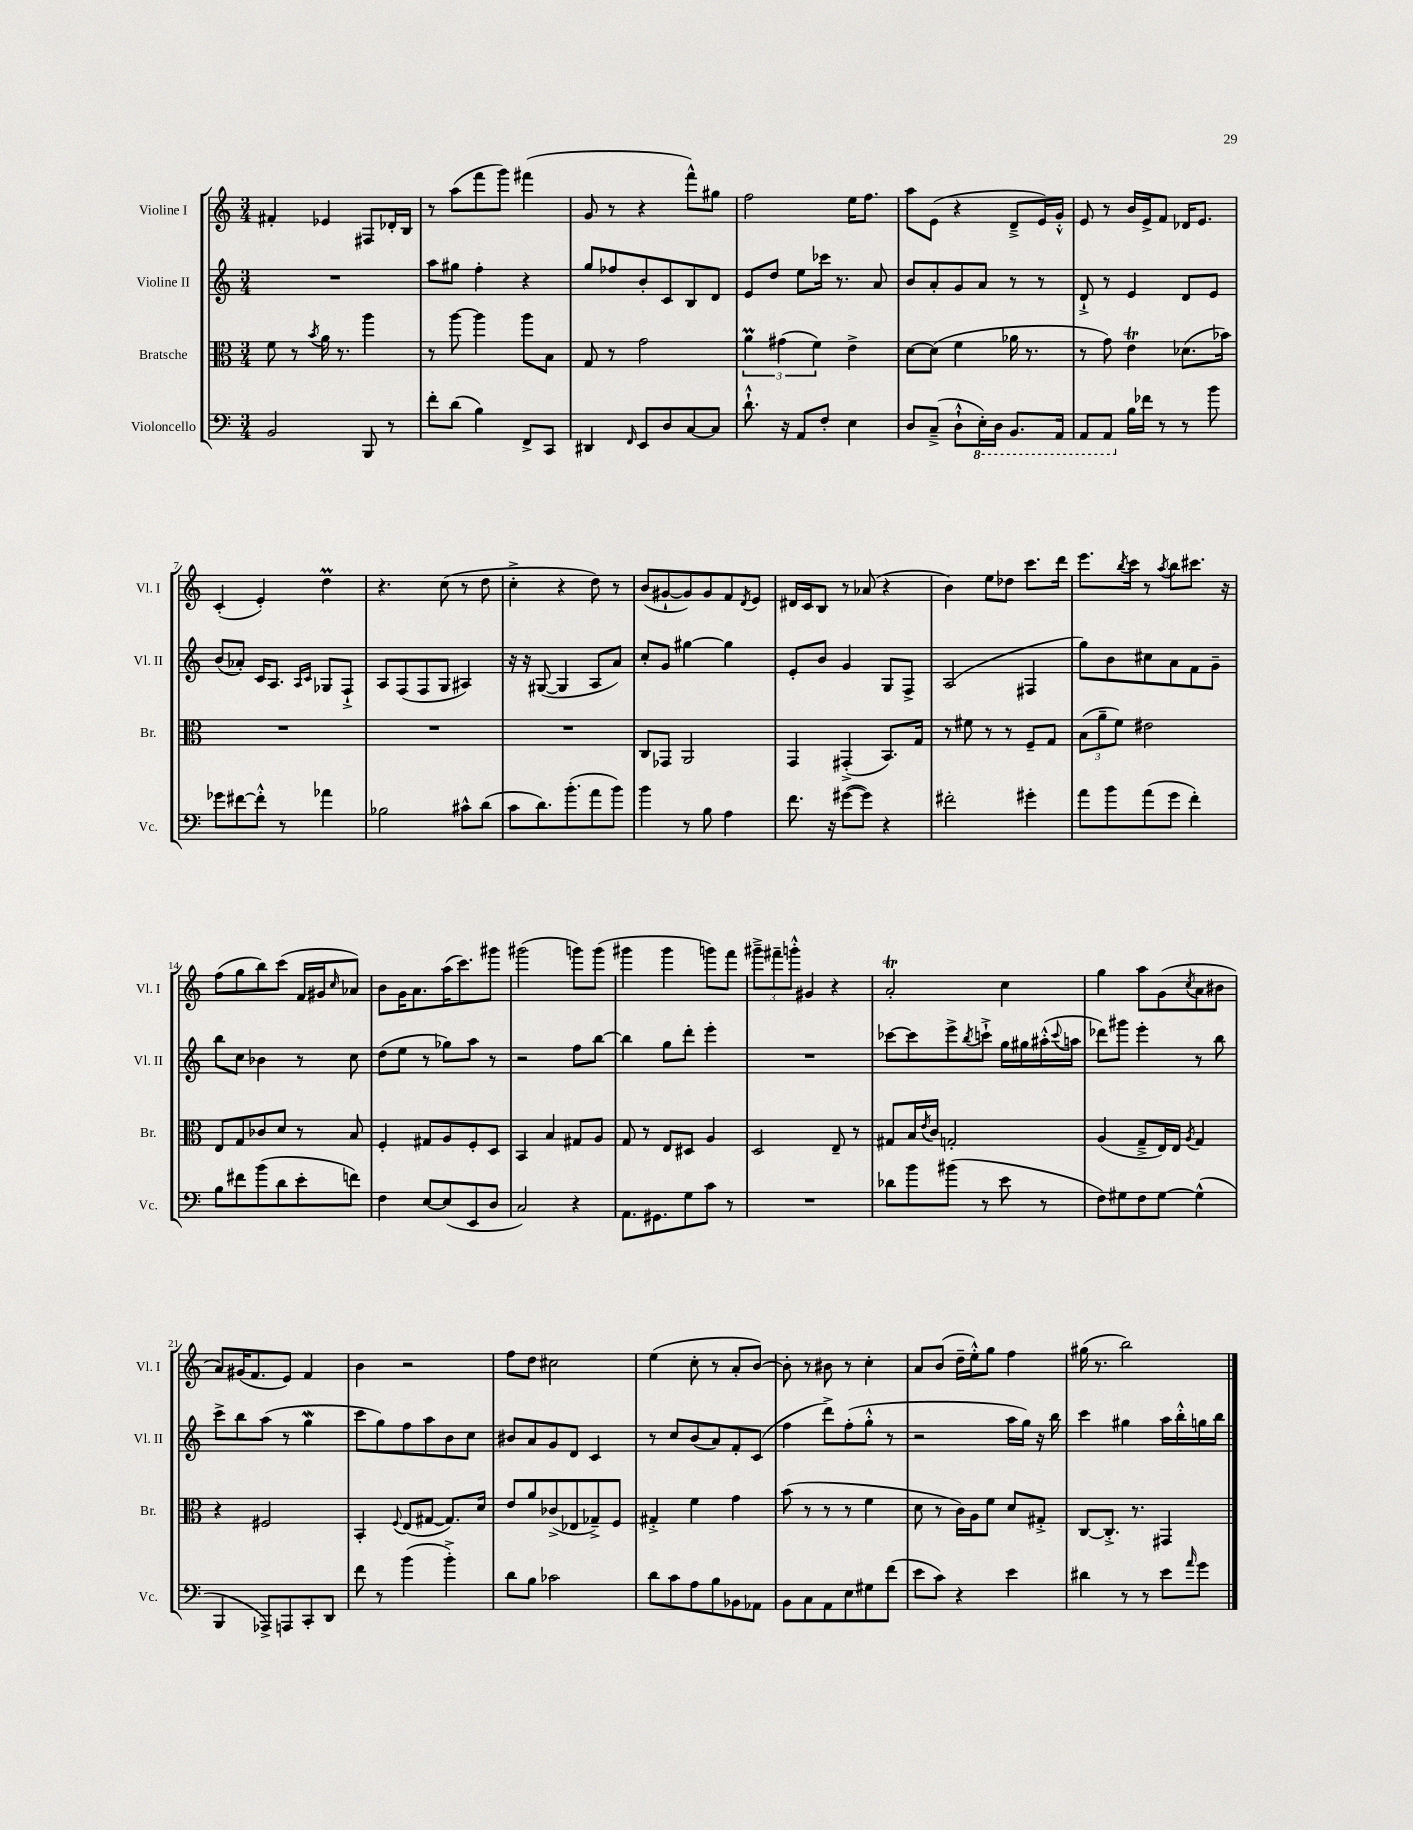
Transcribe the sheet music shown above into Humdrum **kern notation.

**kern	**kern	**kern	**kern
*staff4	*staff3	*staff2	*staff1
*clefF4	*clefC3	*clefG2	*clefG2
*k[]	*k[]	*k[]	*k[]
*M3/4	*M3/4	*M3/4	*M3/4
2BB	8f	2.r	4f#'
.	8r	.	.
.	8qb	.	.
.	16a	.	4e-
.	8.r	.	.
8BBB	4aa	.	8F#
8r	.	.	16d-'
.	.	.	16B
=	=	=	=
8f'	8r	8aa	8r
(8d	[8aa	8gg#	(8aa
4B)	4aa]	4ff'	8fff
.	.	.	8ggg)
8FF^	8aa	4r	(4fff#
8CC	8B	.	.
=	=	=	=
4DD#	8G	8gg	8g
.	8r	8ff-	8r
16qqFF	.	.	.
8EE	2g	8b'	4r
8D	.	8c	.
[8C	.	8B	8fff^^)
8C]	.	8d	8gg#
=	=	=	=
8.d`^^	6a	8e	2ff
.	.	8dd	.
.	(6g#	.	.
16r	.	.	.
8AA	.	8ee	.
.	6f)	.	.
8F'	.	16ccc-	.
.	.	8.r	.
4E	4e^	.	16ee
.	.	.	8.ff
.	.	8a	.
=	=	=	=
8D	[8d	8b	8aa
(8C~^	(8d]	8a'	(8e
8D`^^	4f	8g	4r
16EE')	.	8a	.
16DD	.	.	.
8.BBB	16a-	8r	8d~^
.	8.r	.	.
.	.	8r	16e)
16AAA	.	.	16g'^^
=	=	=	=
8AAA	8r	8d`^	8e
8AAA	8g)	8r	8r
16B	4e	4e	16b
16f-	.	.	16e^
8r	.	.	8f
8r	(8.d-	8d	16d-
.	.	.	8.e
8b	.	8e	.
.	16b-)	.	.
=	=	=	=
8g-	2.r	(8b	(4c'
[8f#	.	8a-')	.
8f#'^^]	.	16c	4e')
.	.	8.A	.
8r	.	.	.
.	.	16qqA	.
.	.	16qqc	.
4a-	.	8G-	4dd
.	.	8F`^	.
=	=	=	=
2B-	2.r	8A	4.r
.	.	(8F	.
.	.	8F	.
.	.	8G	(8cc
8c#^^	.	4A#)	8r
(8d	.	.	8dd
=	=	=	=
8c	2.r	16r	4cc'^
.	.	16r	.
8.d)	.	([8G#	.
.	.	4G#]	4r
(8.b'	.	.	.
8a	.	8A	8dd)
8b)	.	8a)	8r
=	=	=	=
4b	8C	8cc'	(8b
.	8GG-	8g	[8g#`
8r	2AA	[4gg#	8g#])
8B	.	.	8g#
4A	.	4gg#]	8f
.	.	.	8qd
.	.	.	8e
=	=	=	=
8.f	4GG	8e'	16d#
.	.	.	16c
.	.	8b	8B
16r	.	.	.
([8g#	(4GG#'^	4g	8r
8g#])	.	.	(8a-
4r	8.BB)	8G	4r
.	.	8F^	.
.	16G	.	.
=	=	=	=
2f#'	8r	(2A	4b)
.	8f#	.	.
.	8r	.	8ee
.	8r	.	8dd-
4g#'	8F~	4F#	8.ccc
.	8G	.	.
.	.	.	16ddd
=	=	=	=
8a	(12B	8gg)	8.eee
.	12a~	.	.
8b	.	8b	.
.	12f)	.	.
.	.	.	8qbb
.	.	.	16ccc
(8a	2e#	8cc#	8r
.	.	.	8qaa
8g	.	8a	8bb
4f')	.	8f	8.ccc#
.	.	8g~	.
.	.	.	16r
=	=	=	=
8B	8E	8bb	(8ff
8f#	8G	8cc	8gg
(8b	8c-	4b-	8bb)
8d	8d	.	(8ccc
8e'	8r	8r	16f
.	.	.	16g#
.	.	.	16qqcc
8f)	8B	8cc	8a-)
=	=	=	=
4F	4F'	(8dd	8b
.	.	8ee	16g
.	.	.	8.a
[8E	8G#	8r	.
(8E]	8A	8gg-)	(16aa
.	.	.	8.ccc)
8EE	8F'	8aa	.
8D	8D	8r	8ggg#
=	=	=	=
2C)	4BB	2r	(2ggg#
.	4B	.	.
4r	8G#	8ff	8ggg)
.	8A	[8bb	(8ggg
=	=	=	=
8.AA	8G	4bb]	4ggg#
.	8r	.	.
8.GG#	.	.	.
.	8E	8gg	4ggg#
8G	8D#	8ddd'	.
8c	4A	4eee'	8ggg)
8r	.	.	8fff
=	=	=	=
2.r	2D	2.r	12ggg#~^
.	.	.	12fff#~
.	.	.	12ggg'^^
.	.	.	4g#
.	8E~	.	4r
.	8r	.	.
=	=	=	=
8d-	8G#	[8ccc-	2a'
8b	16B	8ccc-]	.
.	8qe	.	.
.	16c	.	.
(8b#	2G'	8eee^	.
.	.	8qbb	.
8r	.	8ccc`^	.
8e	.	16gg	4cc
.	.	16gg#	.
8r	.	(16aa#'^^	.
.	.	8qqccc	.
.	.	16aa	.
=	=	=	=
8F)	(4A	8ddd-)	4gg
8G#	.	8ggg#	.
8F	8G~^	4eee'	8aa
[8G#	16E)	.	(8g
.	16E	.	.
.	8qA	.	8qcc
(4G#^^]	4G	8r	8a
.	.	8bb	8b#
=	=	=	=
4BBB	4r	8ccc^	8a)
.	.	8bb	(16g#
.	.	.	8.f
8AAA-^)	2F#	(8aa	.
8AAA	.	8r	8e)
8CC'	.	4gg	4f
8DD	.	.	.
=	=	=	=
8f	4BB'	8ccc	4b
8r	.	8gg)	.
.	8qqF	.	.
(4b	(8E	8ff	2r
.	[8G#	8aa	.
4b'^)	8.G#])	8b	.
.	.	8cc	.
.	16d	.	.
=	=	=	=
8d	8e	8b#	8ff
8B	8a	8a	8dd
2c-	(8c-^	8g	2cc#
.	8E-	8d	.
.	8G-~^)	4c	.
.	8F	.	.
=	=	=	=
8d	4G#'^	8r	(4ee
8c	.	8cc	.
8A	4f	(8b	8cc'
8B	.	8a)	8r
8BB-	4g	8f'	8a'
8AA-	.	(8c	[8b)
=	=	=	=
8BB	(8b	4ff	8b']
8C	8r	.	8r
8AA	8r	8ddd^)	8b#
8E	8r	(8ff'	8r
8G#	4f	8gg'^^	4cc'
(8f	.	8r	.
=	=	=	=
8e	8d	2r	8a
8c)	8r	.	(8b
4r	16c)	.	16dd~
.	16A	.	16ee'^^)
.	8f	.	8gg
4e	8d	16aa	4ff
.	.	16gg)	.
.	8G#'^	16r	.
.	.	16bb	.
=	=	=	=
4d#	[8C	4ccc	(16gg#
.	.	.	8.r
.	8.C'^]	.	.
8r	.	4gg#	2bb)
.	8.r	.	.
8r	.	.	.
8e	4GG#	16aa	.
.	.	16bb'^^	.
16qqa	.	.	.
8g	.	16gg	.
.	.	16bb	.
==	==	==	==
*-	*-	*-	*-
